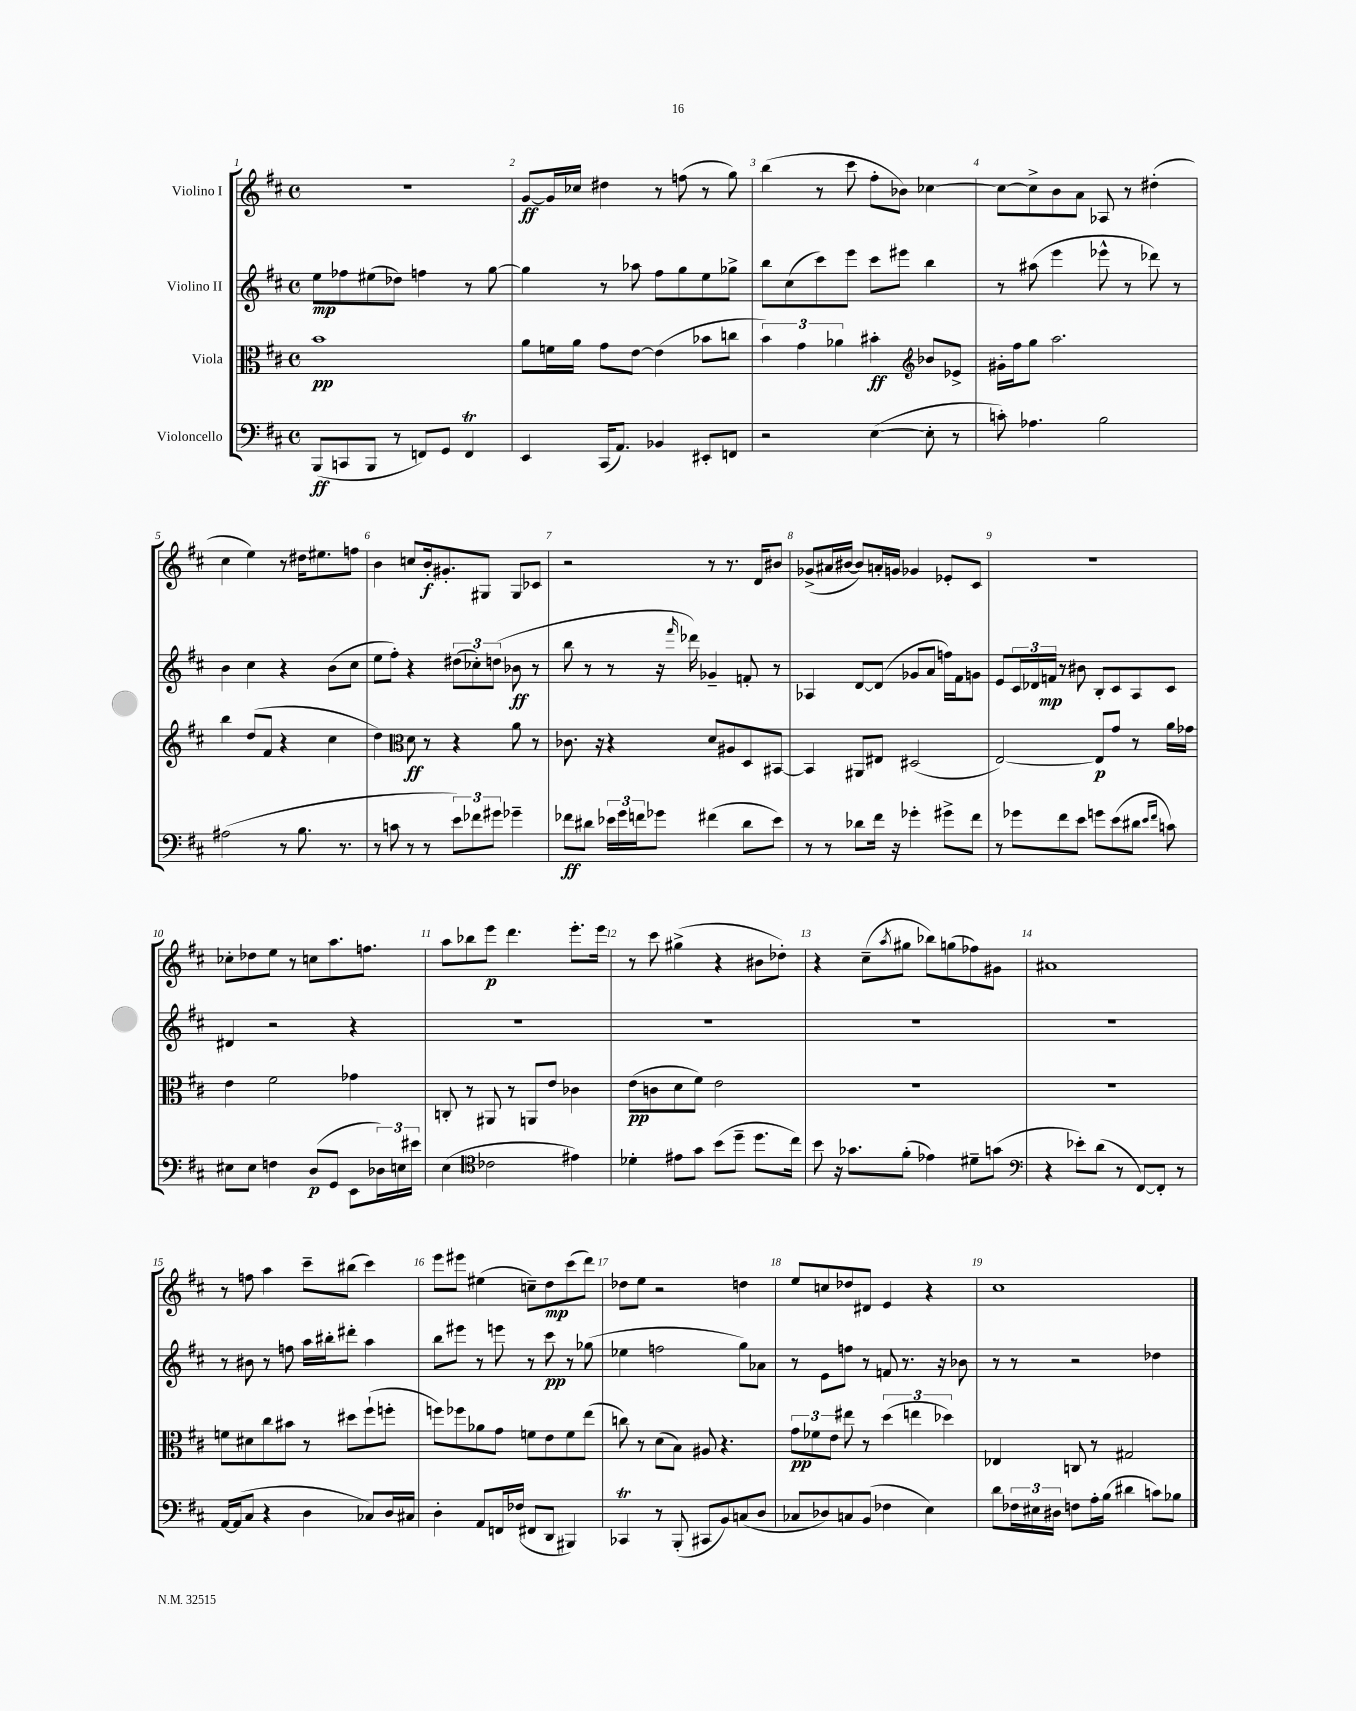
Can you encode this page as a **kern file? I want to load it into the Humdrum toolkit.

**kern	**dynam	**kern	**dynam	**kern	**dynam	**kern	**dynam
*part4	*part4	*part3	*part3	*part2	*part2	*part1	*part1
*staff4	*staff4	*staff3	*staff3	*staff2	*staff2	*staff1	*staff1
*I"Violoncello	*	*I"Viola	*	*I"Violino II	*	*I"Violino I	*
*clefF4	*	*clefC3	*	*clefG2	*	*clefG2	*
*k[f#c#]	*	*k[f#c#]	*	*k[f#c#]	*	*k[f#c#]	*
*M4/4	*	*M4/4	*	*M4/4	*	*M4/4	*
*met(c)	*	*met(c)	*	*met(c)	*	*met(c)	*
=1	=1	=1	=1	=1	=1	=1	=1
(8BBB/L	ff	1b	pp	8ee\L	mp	1r	.
8CCn/	.	.	.	8ff-X\	.	.	.
8BBB/J	.	.	.	(8ee#X\	.	.	.
8r	.	.	.	8dd-X\J)	.	.	.
8FFn/L)	.	.	.	4ffn\	.	.	.
8GG/J	.	.	.	.	.	.	.
4FFT/	.	.	.	8r	.	.	.
.	.	.	.	[8gg\	.	.	.
=2	=2	=2	=2	=2	=2	=2	=2
4EE/	.	8a\L	.	4gg\]	.	[8g/L	ff
.	.	16fn\L	.	.	.	16g/L]	.
.	.	16a\JJ	.	.	.	16cc-X/JJ	.
(16CC#/KL	.	8g\L	.	8r	.	4dd#X\	.
8.AA/J)	.	.	.	.	.	.	.
.	.	[8e\J	.	8aa-X\	.	.	.
4BB-X/	.	(4e\]	.	8ff#\L	.	8r	.
.	.	.	.	8gg\	.	(8ffn\	.
8EE#X'/L	.	8b-X\L	.	8ee\	.	8r	.
8FFn/J	.	8ccn\J	.	8gg-X^\J	.	8gg\)	.
=3	=3	=3	=3	=3	=3	=3	=3
2r	.	6b\)	.	8bb\L	.	(4bb\	.
.	.	.	.	(8cc#\	.	.	.
.	.	6g\	.	.	.	.	.
.	.	.	.	8ccc#\)	.	8r	.
.	.	6a-X\	.	.	.	.	.
.	.	.	.	8eee\J	.	8ccc#\	.
([4E\	.	4b#X'\	ff	8ccc#\L	.	8ff#'\L	.
.	.	.	.	8eee#X\J	.	8b-X\J)	.
*	*	*clefG2	*	*	*	*	*
8E'\]	.	8b-X/L	.	4bb\	.	[4cc-X\	.
8r	.	8e-X^/J	.	.	.	.	.
=4	=4	=4	=4	=4	=4	=4	=4
8cn'\)	.	16g#X'\LL	.	8r	.	8cc-\L_	.
.	.	16ff#\J	.	.	.	.	.
4.A-X\	.	8gg\J	.	(8aa#X\	.	8cc-^\]	.
.	.	2.aa\	.	4eee\	.	8b\	.
.	.	.	.	.	.	8a\J	.
2B\	.	.	.	8eee-X^^\	.	8A-X/	.
.	.	.	.	8r	.	8r	.
.	.	.	.	8ddd-X\)	.	(4dd#X'\	.
.	.	.	.	8r	.	.	.
!!LO:LB:g=z
=5	=5	=5	=5	=5	=5	=5	=5
(2A#X\	.	4bb\	.	4b\	.	4cc#\	.
.	.	(8dd/L	.	4cc#\	.	4ee\)	.
.	.	8f#/J	.	.	.	.	.
8r	.	4r	.	4r	.	8r	.
8.B\	.	.	.	.	.	16dd#X\KL	.
.	.	.	.	.	.	8.ee#X\	.
.	.	4cc#\	.	(8b\L	.	.	.
8.r	.	.	.	.	.	.	.
.	.	.	.	8cc#\J	.	8ffn\J	.
=6	=6	=6	=6	=6	=6	=6	=6
8r	.	4dd\)	.	8ee\L	.	4b\	.
8cn\	.	.	.	8ff#'\J)	.	.	.
*	*	*clefC3	*	*	*	*	*
8r	.	8d\	ff	4r	.	8ccn/L	.
8r	.	8r	.	.	.	16b'/k	f
.	.	.	.	.	.	8.g#X'/	.
12e\L)	.	4r	.	(12dd#X\L	.	.	.
12f-X\	.	.	.	12cc-X'\)	.	.	.
.	.	.	.	.	.	8G#X/J	.
12g#X\J	.	.	.	(12ddn\J	.	.	.
4g-X~\	.	8a\	.	8b-X\	ff	8G#/L	.
.	.	8r	.	8r	.	8c-X/J	.
=7	=7	=7	=7	=7	=7	=7	=7
8f-X\L	ff	8.c-X\	.	8bb\	.	2r	.
8d#X\J	.	.	.	8r	.	.	.
.	.	16r	.	.	.	.	.
24e-X\LL	.	4r	.	8r	.	.	.
24g\	.	.	.	.	.	.	.
24fn\J	.	.	.	.	.	.	.
8g-X\J	.	.	.	16r	.	.	.
.	.	.	.	16qqfff#/	.	.	.
.	.	.	.	16ddd-X\)	.	.	.
(4f#X\	.	8d/L	.	4g-X~/	.	8r	.
.	.	8A#X/	.	.	.	8.r	.
8d#\L	.	8D/	.	8fn'/	.	.	.
.	.	.	.	.	.	16d/KL	.
8e-\J)	.	[8BB#X/J	.	8r	.	8b#X/J	.
=8	=8	=8	=8	=8	=8	=8	=8
8r	.	4BB#/]	.	4A-X/	.	(8g-X^/L	.
8r	.	.	.	.	.	16a#X/L	.
.	.	.	.	.	.	[16b#X/JJ	.
8d-X\L	.	8AA#X/L	.	[8d/L	.	8b#/L])	.
16f#\Jk	.	8E#X/J	.	(8d/J]	.	16an'/L	.
16r	.	.	.	.	.	16gn/JJ	.
4g-X'\	.	(2D#X/	.	8g-X/L	.	4g-X/	.
.	.	.	.	8a/J	.	.	.
8g#X^\L	.	.	.	16ffn\LL)	.	8e-X'/L	.
.	.	.	.	16f#\J	.	.	.
8f#\J	.	.	.	8gn\J	.	8c#/J	.
=9	=9	=9	=9	=9	=9	=9	=9
8r	.	[2E/)	.	8e/L	.	1r	.
8g-X\L	.	.	.	24c#/L	.	.	.
.	.	.	.	24d-X/	.	.	.
.	.	.	.	24fn/JJ	mp	.	.
8f#\	.	.	.	8r	.	.	.
8e\J	.	.	.	8b#X\	.	.	.
8gn\L	.	8E/L]	p	8B'/L	.	.	.
(8e\	.	8g/J	.	8c#/	.	.	.
8d#X\J	.	8r	.	8A/	.	.	.
16qqe/LL	.	.	.	.	.	.	.
16qqf#/JJ	.	.	.	.	.	.	.
8cn\)	.	16a\LL	.	8c#/J	.	.	.
.	.	16g-X\JJ	.	.	.	.	.
!!LO:LB:g=z
=10	=10	=10	=10	=10	=10	=10	=10
8E#X\L	.	4e\	.	4d#X/	.	8cc-X'\L	.
8E#\J	.	.	.	.	.	8dd-X\	.
4Fn\	.	2f#\	.	2r	.	8ee\J	.
.	.	.	.	.	.	8r	.
(8D/L	p	.	.	.	.	8ccn\L	.
8GG/J	.	.	.	.	.	8.aa\	.
8EE\L	.	4g-X\	.	4r	.	.	.
.	.	.	.	.	.	8.ffn\J	.
24D-X\L)	.	.	.	.	.	.	.
24En\	.	.	.	.	.	.	.
24e#X\JJ	.	.	.	.	.	.	.
=11	=11	=11	=11	=11	=11	=11	=11
(4E\	.	8Cn'/	.	1r	.	8aa\L	.
.	.	8r	.	.	.	8bb-X\	.
*clefC4	*	*	*	*	*	*	*
2c-X\	.	8AA#X/	.	.	.	8eee\J	p
.	.	8r	.	.	.	4.ddd\	.
.	.	8AAn/L	.	.	.	.	.
.	.	8e/J	.	.	.	.	.
4e#X\)	.	4c-X\	.	.	.	8.eee'\L	.
.	.	.	.	.	.	16eee\Jk	.
=12	=12	=12	=12	=12	=12	=12	=12
4d-X'\	.	(8e\L	pp	1r	.	8r	.
.	.	8cn\	.	.	.	8ccc#\	.
8e#X\L	.	8d\	.	.	.	(4gg#X^\	.
8g\J	.	8f#\J)	.	.	.	.	.
(8b\L	.	2e\	.	.	.	4r	.
8dd~\J	.	.	.	.	.	.	.
8.dd\L	.	.	.	.	.	8b#X\L	.
.	.	.	.	.	.	8dd-X'\J)	.
16cc#\Jk)	.	.	.	.	.	.	.
=13	=13	=13	=13	=13	=13	=13	=13
8b\	.	1r	.	1r	.	4r	.
16r	.	.	.	.	.	.	.
8.g-X\L	.	.	.	.	.	.	.
.	.	.	.	.	.	(8cc#~\L	.
.	.	.	.	.	.	8qaa/	.
(8f#'\J	.	.	.	.	.	8gg#X\J	.
4e-X\)	.	.	.	.	.	8bb-X\L)	.
.	.	.	.	.	.	(8ggn\	.
8d#X~\L	.	.	.	.	.	8ff-X\)	.
(8gn\J	.	.	.	.	.	8g#X\J	.
=14	=14	=14	=14	=14	=14	=14	=14
*clefF4	*	*	*	*	*	*	*
4r	.	1r	.	1r	.	1a#X	.
8e-X'\L)	.	.	.	.	.	.	.
(8d\J	.	.	.	.	.	.	.
8r	.	.	.	.	.	.	.
[8FF#/L)	.	.	.	.	.	.	.
8FF#'/J]	.	.	.	.	.	.	.
8r	.	.	.	.	.	.	.
!!LO:LB:g=z
=15	=15	=15	=15	=15	=15	=15	=15
[16AA/LL	.	8fn\L	.	8r	.	8r	.
(16AA/J]	.	.	.	.	.	.	.
8C#/J	.	8d#X\	.	8b#X\	.	8ffn\	.
4r	.	8cc#\	.	8r	.	4aa\	.
.	.	8b#X\J	.	8ffn\	.	.	.
4D\	.	8r	.	16aa\LL	.	8ccc#~\L	.
.	.	.	.	16bb#X'\J	.	.	.
.	.	8dd#X\L	.	8ddd#X'\J	.	(8bb#X\J	.
8C-X/L)	.	(8ff#`\	.	4aa\	.	4ccc#\)	.
16D/L	.	8ffn'\J	.	.	.	.	.
16C#X/JJ	.	.	.	.	.	.	.
=16	=16	=16	=16	=16	=16	=16	=16
4D'\	.	8ffn\L)	.	8bb\L	.	8eee\L	.
.	.	8ff-X\	.	8eee#X\J	.	8eee#X\J	.
8AA/L	.	8a-X\	.	8r	.	(4ee#X\	.
16FFn/L	.	8g\J	.	8eeen\	.	.	.
(16F-X/JJ	.	.	.	.	.	.	.
8FF#X/L	.	8fn\L	.	8r	.	8ccn~\L)	.
8DD/J	.	8e\	.	8ccc#\	pp	8dd\	mp
4BBB#X/)	.	8f\	.	8r	.	(8ccc#\	.
.	.	(8ee\J	.	(8gg-X\	.	8ddd\J)	.
=17	=17	=17	=17	=17	=17	=17	=17
4CC-XT/	.	8ccn\)	.	4ee-X\	.	8dd-X\L	.
.	.	8r	.	.	.	8ee\J	.
8r	.	(8d\L	.	2ffn\	.	2r	.
(8BBB'/	.	8B\J)	.	.	.	.	.
8CC#X/L	.	8A#X/	.	.	.	.	.
8BB/)	.	4.r	.	.	.	.	.
(8Cn/	.	.	.	8gg\L)	.	4ddn\	.
8D/J	.	.	.	8a-X\J	.	.	.
=18	=18	=18	=18	=18	=18	=18	=18
8C-X/L	.	12g\L	pp	8r	.	8ee/L	.
.	.	12f-X\	.	.	.	.	.
8D-X/)	.	.	.	8e\L	.	8ccn/	.
.	.	12e\J	.	.	.	.	.
8Cn/	.	8ee#X\	.	8ffn\J	.	8dd-X/	.
(8BB/J	.	8r	.	8r	.	8d#X/J	.
4F-X\	.	(6dd\	.	8fn/	.	4e/	.
.	.	.	.	8.r	.	.	.
.	.	6een\	.	.	.	.	.
4E\)	.	.	.	.	.	4r	.
.	.	.	.	16r	.	.	.
.	.	6dd-X\)	.	.	.	.	.
.	.	.	.	8b-X\	.	.	.
=19	=19	=19	=19	=19	=19	=19	=19
8d\L	.	4E-X/	.	8r	.	1cc#	.
24F-X\L	.	.	.	8r	.	.	.
24E#X\	.	.	.	.	.	.	.
24D#X\JJ	.	.	.	.	.	.	.
8Fn\L	.	8Cn/	.	2r	.	.	.
16A'\L	.	8r	.	.	.	.	.
(16B\JJ	.	.	.	.	.	.	.
4d#X\	.	2G#X/	.	.	.	.	.
8cn\L)	.	.	.	4dd-X\	.	.	.
8B-X\J	.	.	.	.	.	.	.
==	==	==	==	==	==	==	==
*-	*-	*-	*-	*-	*-	*-	*-
